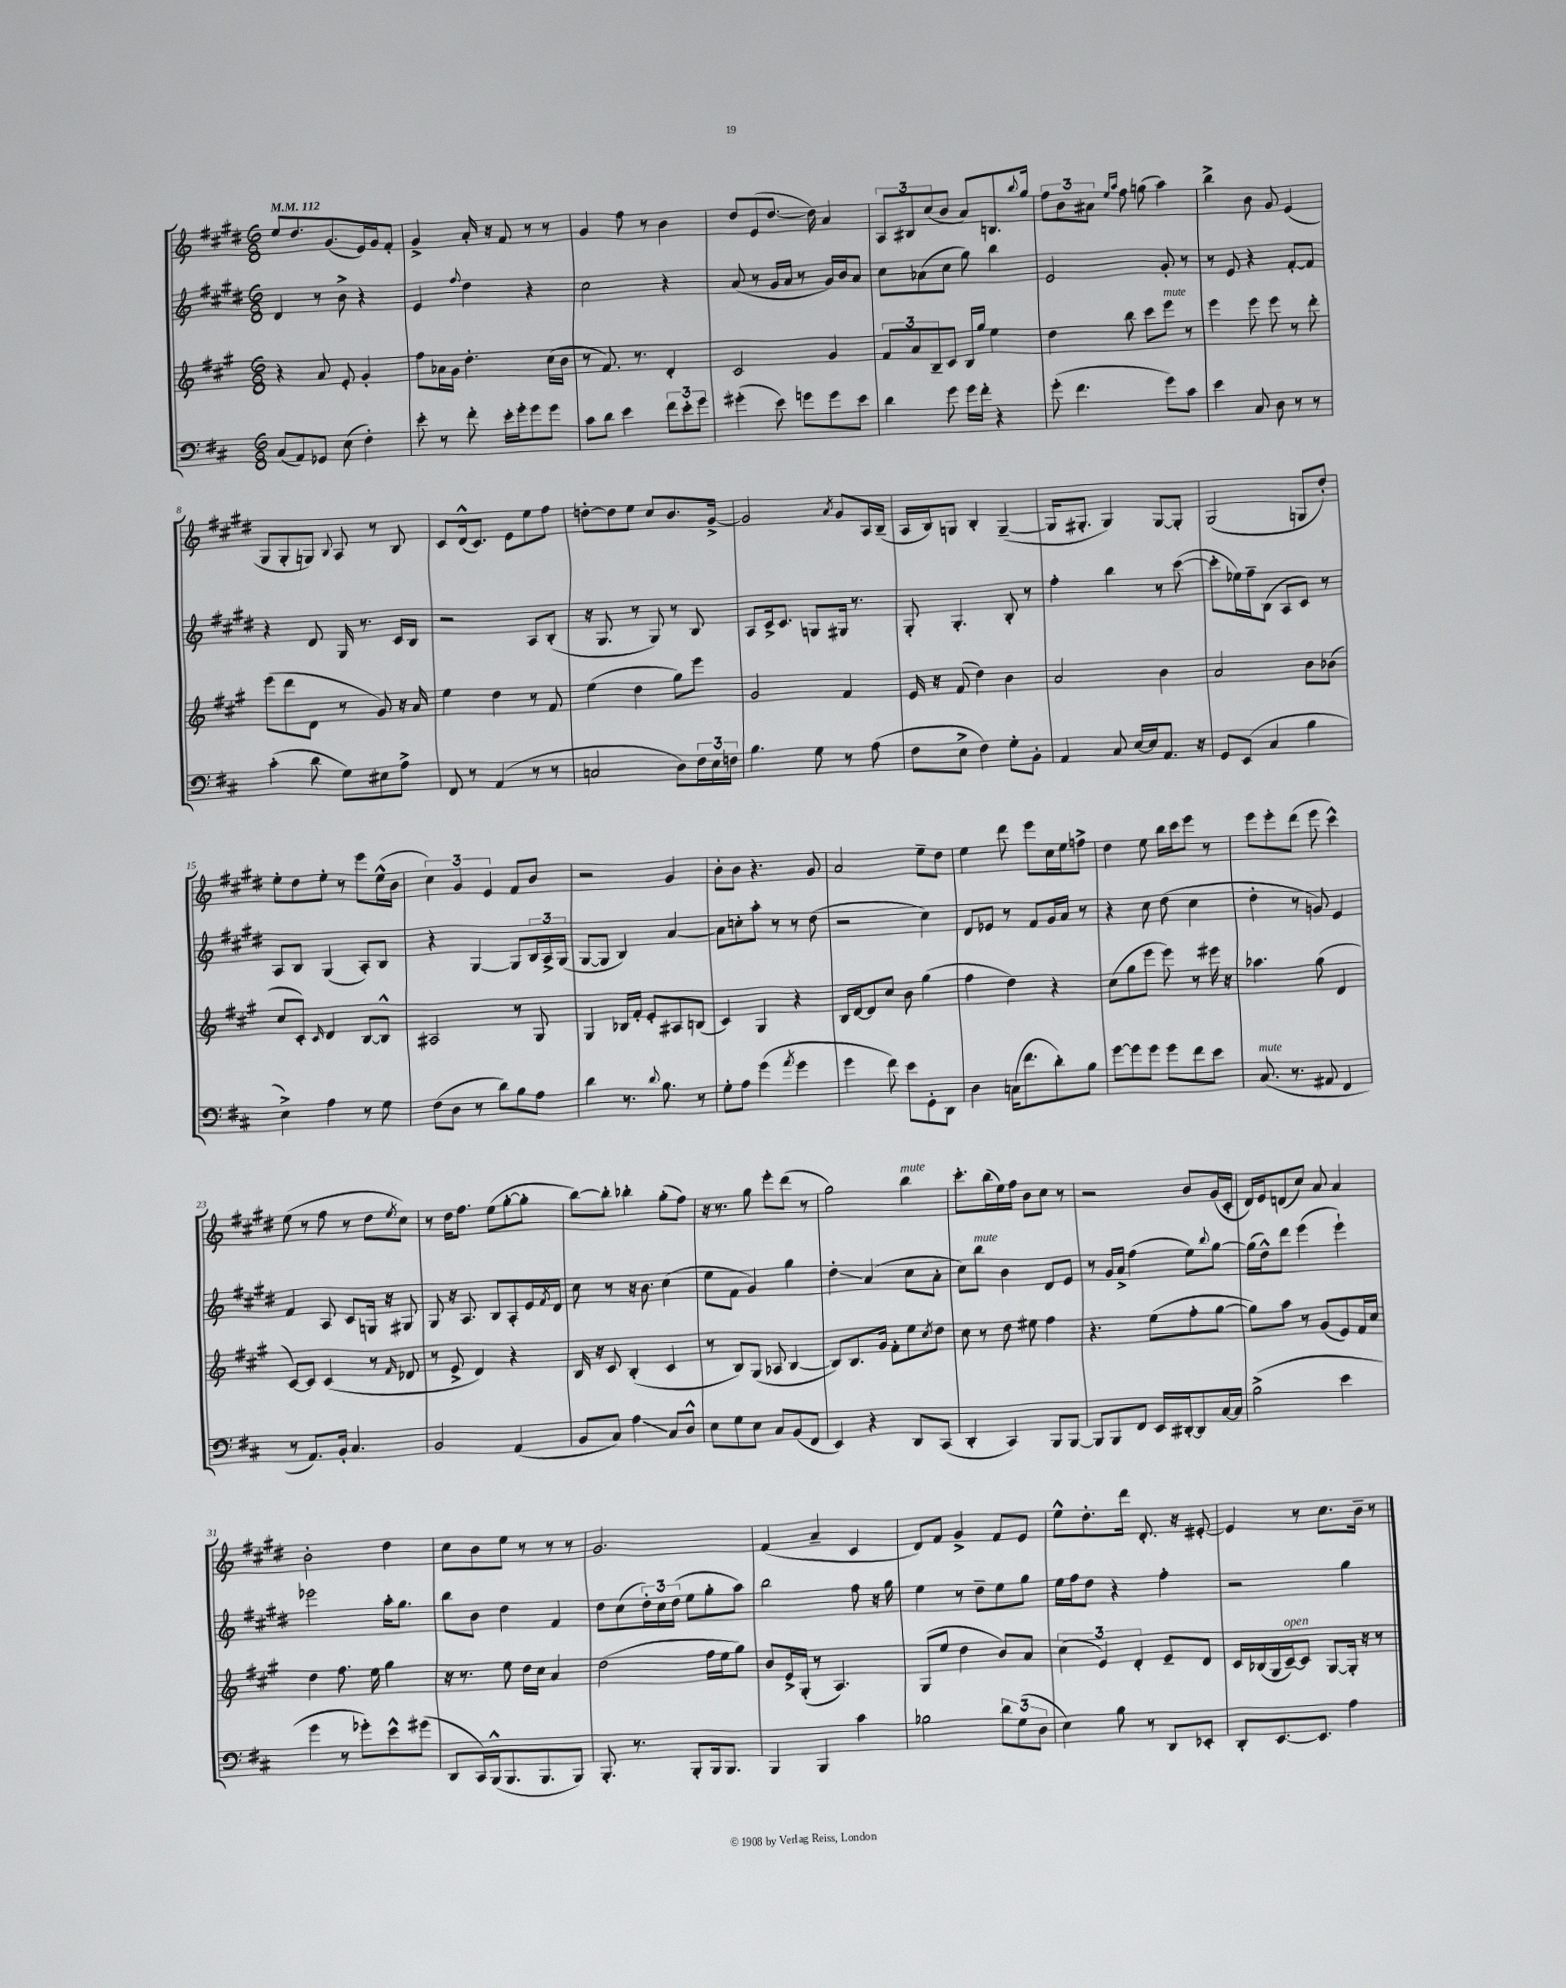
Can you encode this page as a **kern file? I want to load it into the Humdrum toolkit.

**kern	**kern	**kern	**kern
*staff4	*staff3	*staff2	*staff1
*clefF4	*clefG2	*clefG2	*clefG2
*k[f#c#]	*k[f#c#g#]	*k[f#c#g#d#]	*k[f#c#g#d#]
*M6/8	*M6/8	*M6/8	*M6/8
*MM112	*MM112	*MM112	*MM112
(8C#	4r	4d#	8ee
8AA)	.	.	8.dd#
8GG-	8a	8r	.
.	.	.	(8.g#
(8E	8e'	8b^	.
4F#')	4g#'	4r	16e)
.	.	.	16g#
.	.	.	8f#'
=	=	=	=
8e'	8ff#	4e	4g#^
8r	16a-	.	.
.	16g#	.	.
.	.	8qqff#	.
8f#'	4.dd'	4dd#	16a'
.	.	.	16r
16e'	.	.	8f#
16g'	.	.	.
8g	.	4r	8r
8g	(16cc#	.	8r
.	16b	.	.
=	=	=	=
8c#	8r	2cc#	4g#
8d	8.f#)	.	.
4e	.	.	8ff#
.	8.r	.	.
.	.	.	8r
12f#	4d'	4r	4b
12e'	.	.	.
12g	.	.	.
=	=	=	=
(4g#'	2c#	(8a	8dd#
.	.	8r	(8e
8e)	.	16g#	[8.dd#
.	.	16a	.
8g	.	8r	.
.	.	.	16dd#])
8g	4g#	16g#)	4a
.	.	16b	.
8e	.	8a	.
=	=	=	=
4d	12f#	8cc#	12A
.	12a	.	12B#
.	.	(8a-	.
.	12B~	.	(12cc#
8g	8c#	8cc#	8b
16g	16B	8gg#)	8a)
16f#'	16gg#	.	.
4r	4ee	4bb	8.B
.	.	.	8qqbb
.	.	.	16gg#
=	=	=	=
(8g'	4dd	2e	12ff#
.	.	.	12b
4.f#	.	.	.
.	.	.	12a#
.	.	.	16qqee
.	.	.	16qqaa
.	8bb	.	8ff#
.	8ccc#	.	(8gg
8g)	8eee	8g#'	4aa)
8c#	8r	8r	.
=	=	=	=
4e	4eee	8r	4bb^
.	.	8e	.
8C#	8eee	4r	8b
8D	8eee	.	8g#
8r	8r	[8f#'	(4e
8r	8ddd'	8f#]	.
=	=	=	=
(4c#'	(8eee	4r	8G#
.	8ddd	.	8G#'
8d	8d	8d#	8G)
.	.	.	8qqB
8G)	8r	16G#	8A
.	.	8.r	.
8E#	8g#)	.	8r
8A^	16r	16c#	8B
.	16a	16B	.
=	=	=	=
8FF#	4ee	2r	8c#
8r	.	.	(16d#^^
.	.	.	8.c#)
(4AA	4dd	.	.
.	.	.	8e
8r	8r	8A	8ee
8r	8f#	(8B'	8ff#
=	=	=	=
2C	(4ee	16r	[8dd'
.	.	8.G#	.
.	.	.	8dd]
.	4dd	8r	8ee
.	.	8G#)	8cc#
8D)	8gg#)	8r	8.b
24F#	8eee	8B	.
24E	.	.	.
.	.	.	[16g#^
24F	.	.	.
=	=	=	=
4.B	2g#	8A	2g#]
.	.	16c#^	.
.	.	8.c#	.
8G	.	8G	.
.	.	.	8qa
8r	4f#	16G#	8g#
.	.	8.r	.
(8A	.	.	16A
.	.	.	(16B~
=	=	=	=
8F#	16e	8G#'	16A
.	16r	.	16B)
8E^	(8f#	4.G#'	8G
4F#)	4dd)	.	4B'
8G'	4b	8B'	([4G~
8BB'	.	8r	.
=	=	=	=
4AA	2a	4ff#'	16G]
.	.	.	8.G#'
8C#	.	4bb	4G#)
[16E	.	.	.
16E]	.	.	.
8.AA	4b	8r	[8G#
.	.	([8ccc#	8G#']
16r	.	.	.
=	=	=	=
8GG	2a	8ccc#']	(2G#
(8EE	.	16ee-)	.
.	.	16ff#~	.
4C#	.	(8B	.
.	.	8A	.
4B	8b	8c#)	8G
.	(8b-	8r	8dd#')
=	=	=	=
4E^)	8cc#	8A	8ee'
.	8c#')	8B	8dd#
.	16qqc#	.	.
4A	4d	(4G#	8ee'
.	.	.	8r
8r	[8B	8A')	8eee
8G	8B^^]	8B	(16ee^^
.	.	.	16b
=	=	=	=
(8F#	2A#	4r	6cc#)
8D	.	.	.
.	.	.	6g#
8r	.	[4G#	.
.	.	.	6e
8d)	.	.	.
8B	8r	8G#]	8f#
8A	8G#	24B	8b
.	.	24A^	.
.	.	(24G#	.
=	=	=	=
4d	4G#	[8G#	2r
.	.	8G#]	.
8.r	16B-	4B)	.
.	16f#'	.	.
.	8e'	.	.
8qqd	.	.	.
8.B	.	.	.
.	8A#	[4a	4g#
8r	(8B	.	.
=	=	=	=
8G'	4c#)	8a]	8b'
8A	.	8cc'	8b
(4g	4G#	8aa'	4.r
.	.	8r	.
8qa	.	.	.
4g	4r	8r	.
.	.	(8dd#	8g#
=	=	=	=
4g	16B	2r	2a
.	[16d	.	.
.	8d]	.	.
8f#)	8cc#	.	.
8e	8b	.	.
8GG'	(4gg#	4cc#)	8ee~
8DD	.	.	8dd#
=	=	=	=
4D	4ff#	8d#	4ee
.	.	8e-	.
(16C	4dd)	8r	8ddd#
8.f#	.	.	.
.	.	8f#	8eee
8d')	4r	16g#	16cc#
.	.	16a	16ee
8B	.	8r	8ff^
=	=	=	=
[8g	(8cc#	4r	4dd#
8g]	8gg#	.	.
8g	8eee	8cc#	8ee
8g	8eee)	(8dd#	16bb
.	.	.	16ccc#
8f#	8r	4cc#	8eee
8e	16eee#	.	8r
.	16r	.	.
=	=	=	=
(8.C#	4.aa-	4dd#'	8eee
.	.	.	8eee'
8.r	.	.	.
.	.	8r	(8ddd#
8AA#	(8gg#	8g)	8eee
4FF#	4d	4e	4ccc#^^)
=	=	=	=
8r	[8c#)	4f#	(8ee
8.AA)	8c#]	.	8r
.	(4c#	8A	8ff#
16BB'	.	.	.
4.C#	.	8c#	8r
.	8r	16G	8dd#
.	.	16r	.
.	16qqf#	.	8qee
.	8d-	8G#	8cc#)
=	=	=	=
2BB	8r	8G#	8r
.	8e^	16r	16dd#
.	.	8.A	8.ff#
.	4d)	.	.
.	.	8B	(8ee
(4AA	4r	8A'	[8gg#'
.	.	16e	8gg#']
.	.	8qf#	.
.	.	16d#	.
=	=	=	=
8BB	16B	8cc#	[8bb)
.	16r	.	.
8C#)	8c#	8r	8bb']
4A	(4B'	16r	4bb-'
.	.	8.b	.
8C#	4c#	(4cc#	(8gg#'
8D^^	.	.	8ff#)
=	=	=	=
8E	8r	8ee	16r
.	.	.	8.r
8G	8B)	8f#	.
8E	(8G#	4g#)	8gg#
8C#	8A-	.	8eee'
(8BB	[4B	4gg#	(8ddd#
8FF#	.	.	8r
=	=	=	=
4EE)	8B])	4dd#'	2gg#)
.	8.B	.	.
4r	.	(4a	.
.	16g#	.	.
.	8f#'	.	.
8DD	8ee	8cc#	4bb
.	8qcc#	.	.
(8CC#	8dd	8a'	.
=	=	=	=
4DD'	8cc#	8cc#)	8.ccc#'
.	8r	8bb	.
.	.	.	(16bb
4CC#)	8dd	4b	16ee)
.	.	.	16ff#
.	8ee#	.	8b
8BBB	4ff#	8d#	8cc#
[8BBB	.	8e	8r
=	=	=	=
8BBB]	4.r	8r	2r
8BBB	.	16g#	.
.	.	16a^	.
8FF#	.	(4ff#	.
16EE	(8ee	.	.
[16DD#'	.	.	.
8DD#]	8ff#'	8ee)	8b
.	.	8qqbb	.
[16C#	[8gg#	[8gg#	(16g#
16C#]	.	.	16c#'
=	=	=	=
(2B^	8gg#])	(16gg#]	16d#)
.	.	16dd#^^)	16e
.	8aa	8ddd#	(8d
.	8r	(4eee	8cc#)
.	(8g#	.	8a
4e	8e)	4eee`)	4a
.	16f#	.	.
.	16cc#	.	.
=	=	=	=
4g	4dd	2eee-	2b'
8r	8.ff#	.	.
8g-')	.	.	.
.	16ee	.	.
8e^^	4gg#	16aa'	4dd#
.	.	8.gg#	.
(8g#	.	.	.
=	=	=	=
8DD	16r	8bb	8cc#
.	8.r	.	.
16CC#)	.	8b	8b
(16BBB^^	.	.	.
8.BBB	8ee	4dd#	8ee
.	16dd	.	8r
8.BBB	16cc#	.	.
.	4a	4f#	8r
8BBB)	.	.	8r
=	=	=	=
8.BBB'	(2dd	8dd#	2.g#
.	.	(8cc#	.
8.r	.	.	.
.	.	24dd#')	.
.	.	24cc#	.
.	.	(24dd#	.
8BBB'	.	8ee	.
16BBB	16ff#	8gg#'	.
8.BBB	16ee	.	.
.	8gg#)	8aa)	.
=	=	=	=
4BBB	8b	2bb	(4f#
.	16e^	.	.
.	(16G#'	.	.
4BBB	8r	.	4a~
.	4.A)	.	.
4c#	.	8ff#	4c#
.	.	16r	.
.	.	16gg#	.
=	=	=	=
2B-	(8G#	4ee	8d#)
.	8ee	.	8f#
.	4dd	8r	4g#^
.	.	8dd#~	.
12d	8b)	8ee	8f#
(12G	.	.	.
.	8a	8gg#	8e
12D	.	.	.
=	=	=	=
4E)	(6cc#	16ee	8ee^^
.	.	16ff#	.
.	.	8dd#	8.dd#'
.	6e)	.	.
8B	.	4r	.
.	.	.	16ddd#
.	6d'	.	.
8r	.	.	8.d#'
8DD	8e~	4ff#'	.
.	.	.	16r
8EE-'	8d	.	[8e#'
=	=	=	=
8DD'	16c#	2r	4e#]
.	(16B-	.	.
[8.EE	16G#	.	.
.	[16c#~)	.	.
.	8c#]	.	8r
8.EE]	.	.	.
.	[8G#	.	8.cc#
4A	16G#']	4gg#	.
.	16r	.	16b~
.	8r	.	8r
==	==	==	==
*-	*-	*-	*-
